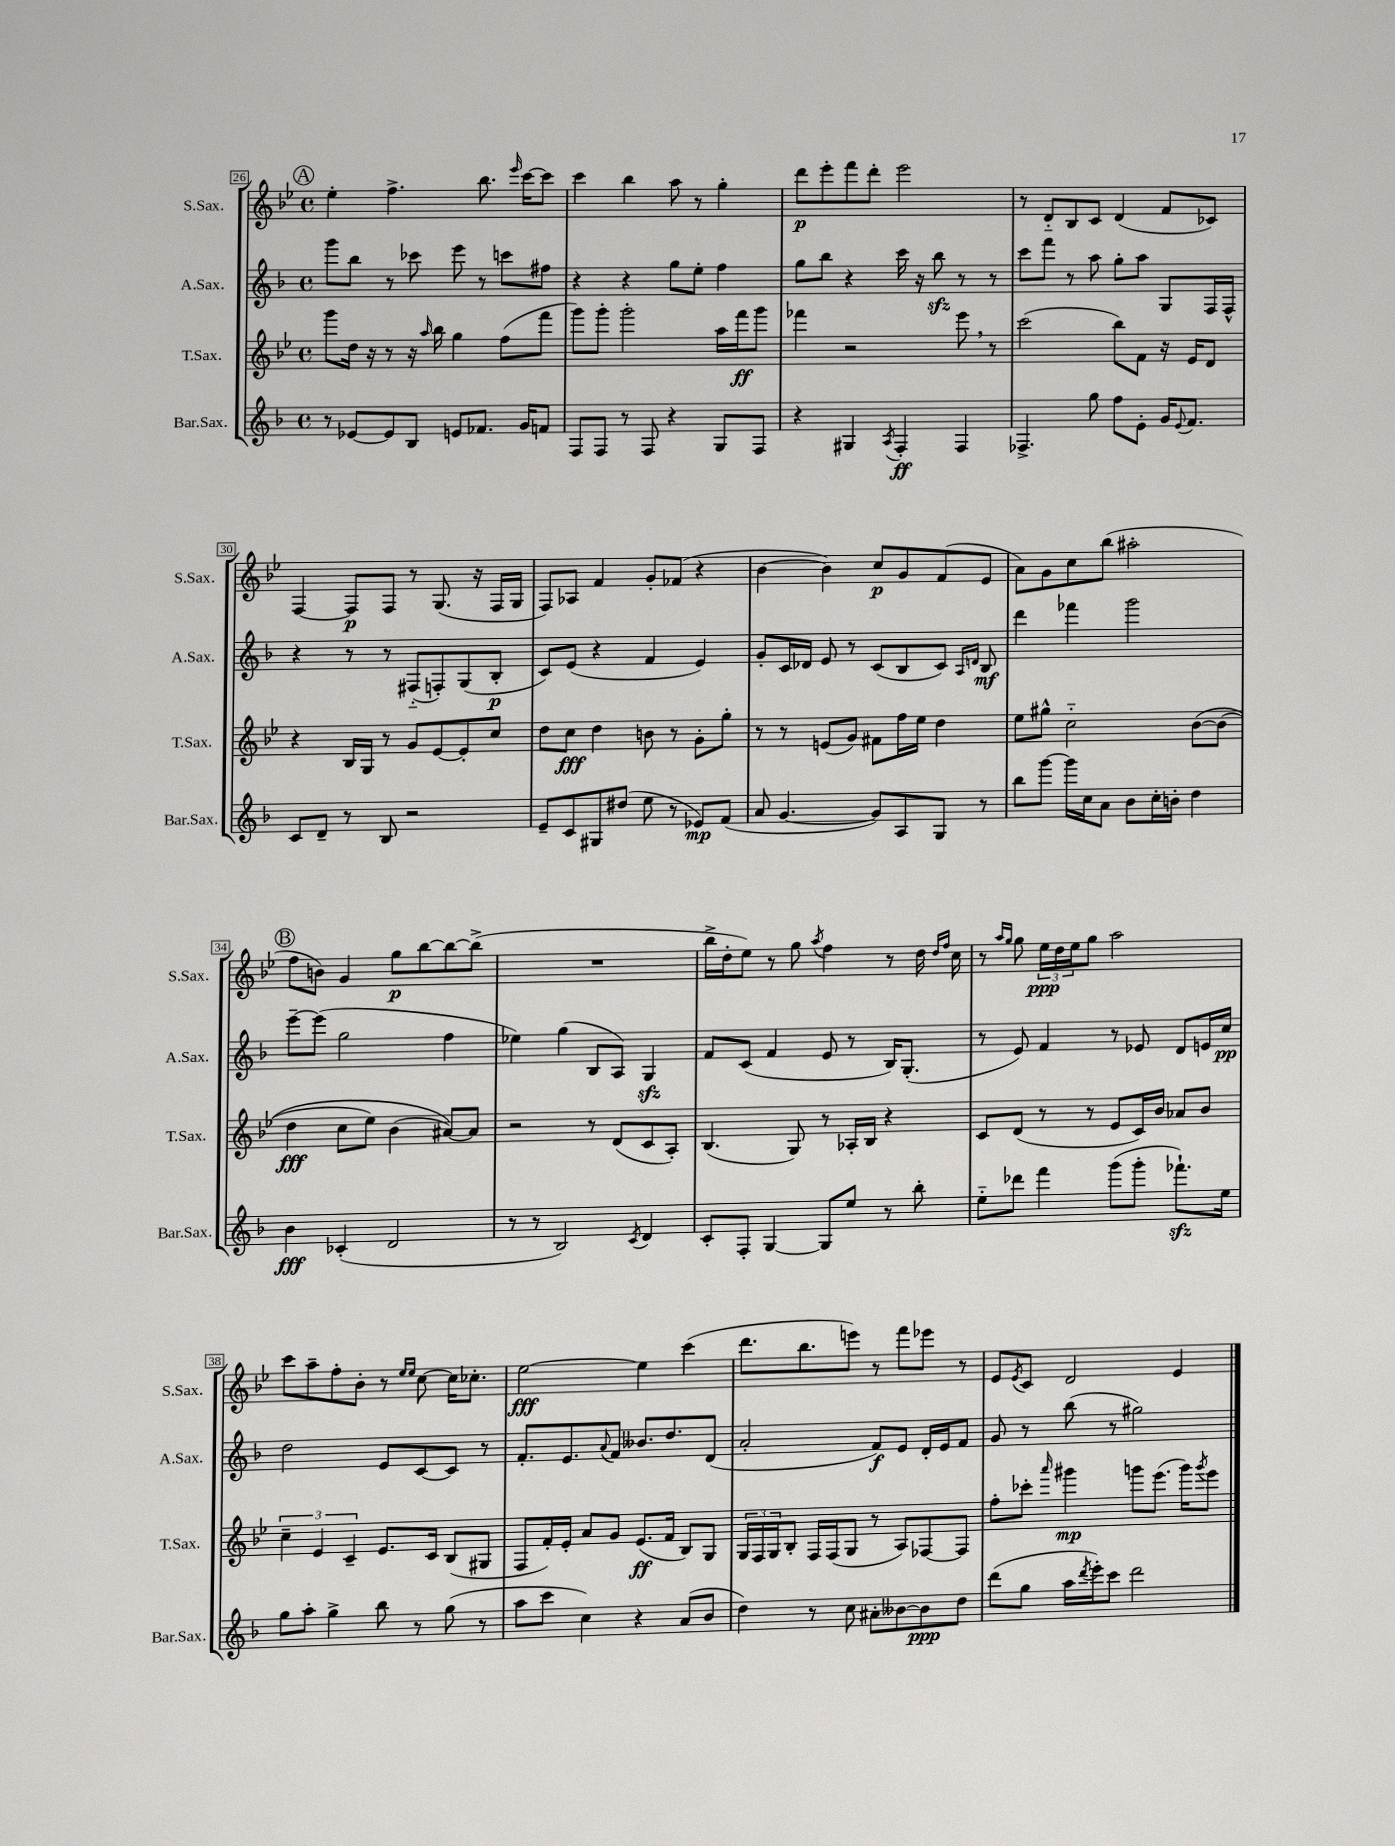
<<
\new StaffGroup <<
\new Staff = "s0" \with { instrumentName = "S.Sax." shortInstrumentName = "S.Sax." } {
    \clef treble \key bes \major \defaultTimeSignature \time 4/4
    \mark \markup { \circle "A" } ees''4-. f''4.-> bes''8. \grace { ees'''16 } c'''16~ c'''8 |
    c'''4 bes''4 a''8 r8 g''4-. |
    d'''8\p ees'''8-. f'''8 d'''8-. ees'''2 |
    r8 d'8-_ bes8 c'8 d'4( f'8 ces'8) |
    f4~ f8\p f8 r8 g8.( r16 f16 g16 |
    f8) aes8 f'4 g'8-. fes'8( r4 |
    bes'4~ bes'4) c''8\p g'8 f'8( ees'8 |
    a'8) g'8 c''8 bes''8( ais''2-. |
    \mark \markup { \circle "B" } f''8 b'8) g'4 g''8\p bes''8~ bes''8~ bes''8->( |
    R1 |
    bes''16-> d''16-. ees''8) r8 g''8 \acciaccatura { a''8 } f''4 r8 d''16 \grace { d''16 f''16 } c''16 |
    r8 \grace { a''16 g''16 } g''8 \tuplet 3/2 { ees''16\ppp d''16 ees''16 } g''8 a''2 |
    c'''8 a''8-- f''8-. bes'8-. r8 \grace { ees''16 ees''16 } c''8~ c''16 ces''8.-. |
    ees''2~\fff ees''4 c'''4( |
    d'''8. bes''8. e'''8) r8 f'''8 ees'''8 r8 |
    ees'8 \acciaccatura { ees'8 } c'8 d'2 ees'4 \bar "|." |
}
\new Staff = "s1" \with { instrumentName = "A.Sax." shortInstrumentName = "A.Sax." } {
    \clef treble \key f \major \defaultTimeSignature \time 4/4
    \mark \markup { \circle "A" } g'''8 bes''8 r8 ces'''8 e'''8 r8 c'''8 fis''8 |
    r4 r4 g''8 e''8-. f''4 |
    g''8 bes''8 r4 c'''16 r16 bes''8\sfz r8 r8 |
    c'''8 f'''8 r8 a''8 g''8-. a''8 g8 f16 f16-^ |
    r4 r8 r8 fis8-_( f8-.) g8( bes8-.\p |
    c'8) e'8( r4 f'4 e'4) |
    g'8-. c'16 des'16 e'8 r8 c'8( bes8 c'8) \grace { a16 d'16 } bes8\mf |
    d'''4 fes'''4 g'''2 |
    \mark \markup { \circle "B" } e'''8~-- e'''8( g''2 f''4 |
    ees''4) g''4( bes8 a8) g4\sfz |
    f'8 c'8( f'4 e'8 r8 bes16) g8.-.( |
    r8 e'8) f'4 r8 ees'8 d'8 e'16 c''16\pp |
    d''2 e'8 c'8~ c'8 r8 |
    f'8.-. e'8. \appoggiatura { a'8 } f'8 beses'8. d''8. d'8( |
    a'2-. f'8\f) e'8 d'16-. e'16 f'8 |
    g'8 r8 bes''8( r8 gis''2) \bar "|." |
}
\new Staff = "s2" \with { instrumentName = "T.Sax." shortInstrumentName = "T.Sax." } {
    \clef treble \key bes \major \defaultTimeSignature \time 4/4
    \mark \markup { \circle "A" } g'''8 d''16 r16 r8 r16 \grace { a''16 } bes''16 g''4 f''8( f'''8 |
    g'''8) g'''8-. g'''2-. a''16 f'''16\ff g'''8 |
    fes'''4 r2 ees'''8 \breathe r8 |
    c'''2( bes''8) f'8 r16 ees'16 d'8 |
    r4 bes16 g16 r8 g'8 ees'8~ ees'8-. c''8 |
    d''8 c''8\fff d''4 b'8 r8 g'8-. g''8-. |
    r8 r8 e'8( g'8) fis'8 f''16 ees''16 d''4 |
    ees''8 gis''8-^ c''2-_ bes'8~\( bes'8( |
    \mark \markup { \circle "B" } d''4\fff c''8 ees''8) bes'4( ais'8~)\) ais'8 |
    r2 r8 d'8( c'8 a8-.) |
    bes4.( g8) r8 aes16-. bes16 r4 |
    c'8 d'8( r8 r8 ees'8 c'16) bes'16 aes'8 bes'8 |
    \tuplet 3/2 { c''4-- ees'4 c'4-- } ees'8. c'16 bes8( gis8 |
    f8 f'16-.) ees'16-. a'8 g'8 ees'8.\ff( f'16 bes8) g8 |
    \tuplet 3/2 { g16 f16 g16 } bes8-. f16 f16( g8 r8 a8) fes8~ fes8 |
    f''8-. ces'''8-. \grace { a'''16 } gis'''4\mp g'''8 ees'''8.( g'''16) \acciaccatura { g'''8 } ees'''8 \bar "|." |
}
\new Staff = "s3" \with { instrumentName = "Bar.Sax." shortInstrumentName = "Bar.Sax." } {
    \clef treble \key f \major \defaultTimeSignature \time 4/4
    \mark \markup { \circle "A" } r8 ees'8~ ees'8 bes8 e'8 fes'8. g'16 f'8 |
    f8 f8 r8 f8 r4 g8 f8 |
    r4 gis4 \acciaccatura { a8 } f4-.\ff f4 |
    fes4.-> g''8 f''8 e'8-. g'16 \appoggiatura { e'8 } f'8. |
    c'8 d'8-- r8 bes8 r2 |
    e'8-- c'8 gis8 dis''8( e''8 r8 ees'8\mp) f'8( |
    a'8 g'4.~ g'8) a8 g8 r8 |
    bes''8 g'''8~ g'''16 c''16 a'8 bes'8 c''16-. b'16-. d''4 |
    \mark \markup { \circle "B" } bes'4\fff ces'4-.( d'2 |
    r8 r8 bes2) \acciaccatura { c'8 } d'4 |
    c'8-. f8-. g4~ g8 e''8 r8 bes''8-. |
    e''8-_ des'''8 f'''4 g'''8( g'''8-. fes'''8.-!\sfz) e''16 |
    g''8 a''8-. g''4-> bes''8 r8 g''8( r8 |
    a''8 c'''8 c''4) r4 a'8( bes'8 |
    d''4) r8 c''8 ais'8-. beses'8~ beses'8\ppp d''8 |
    d'''8( g''8 a''16 \acciaccatura { d'''8 } e'''16-.) c'''8 d'''2 \bar "|." |
}
>>
>>
\layout { \context { \Score currentBarNumber = #26 \override BarNumber.stencil = #(make-stencil-boxer 0.1 0.3 ly:text-interface::print) } }
